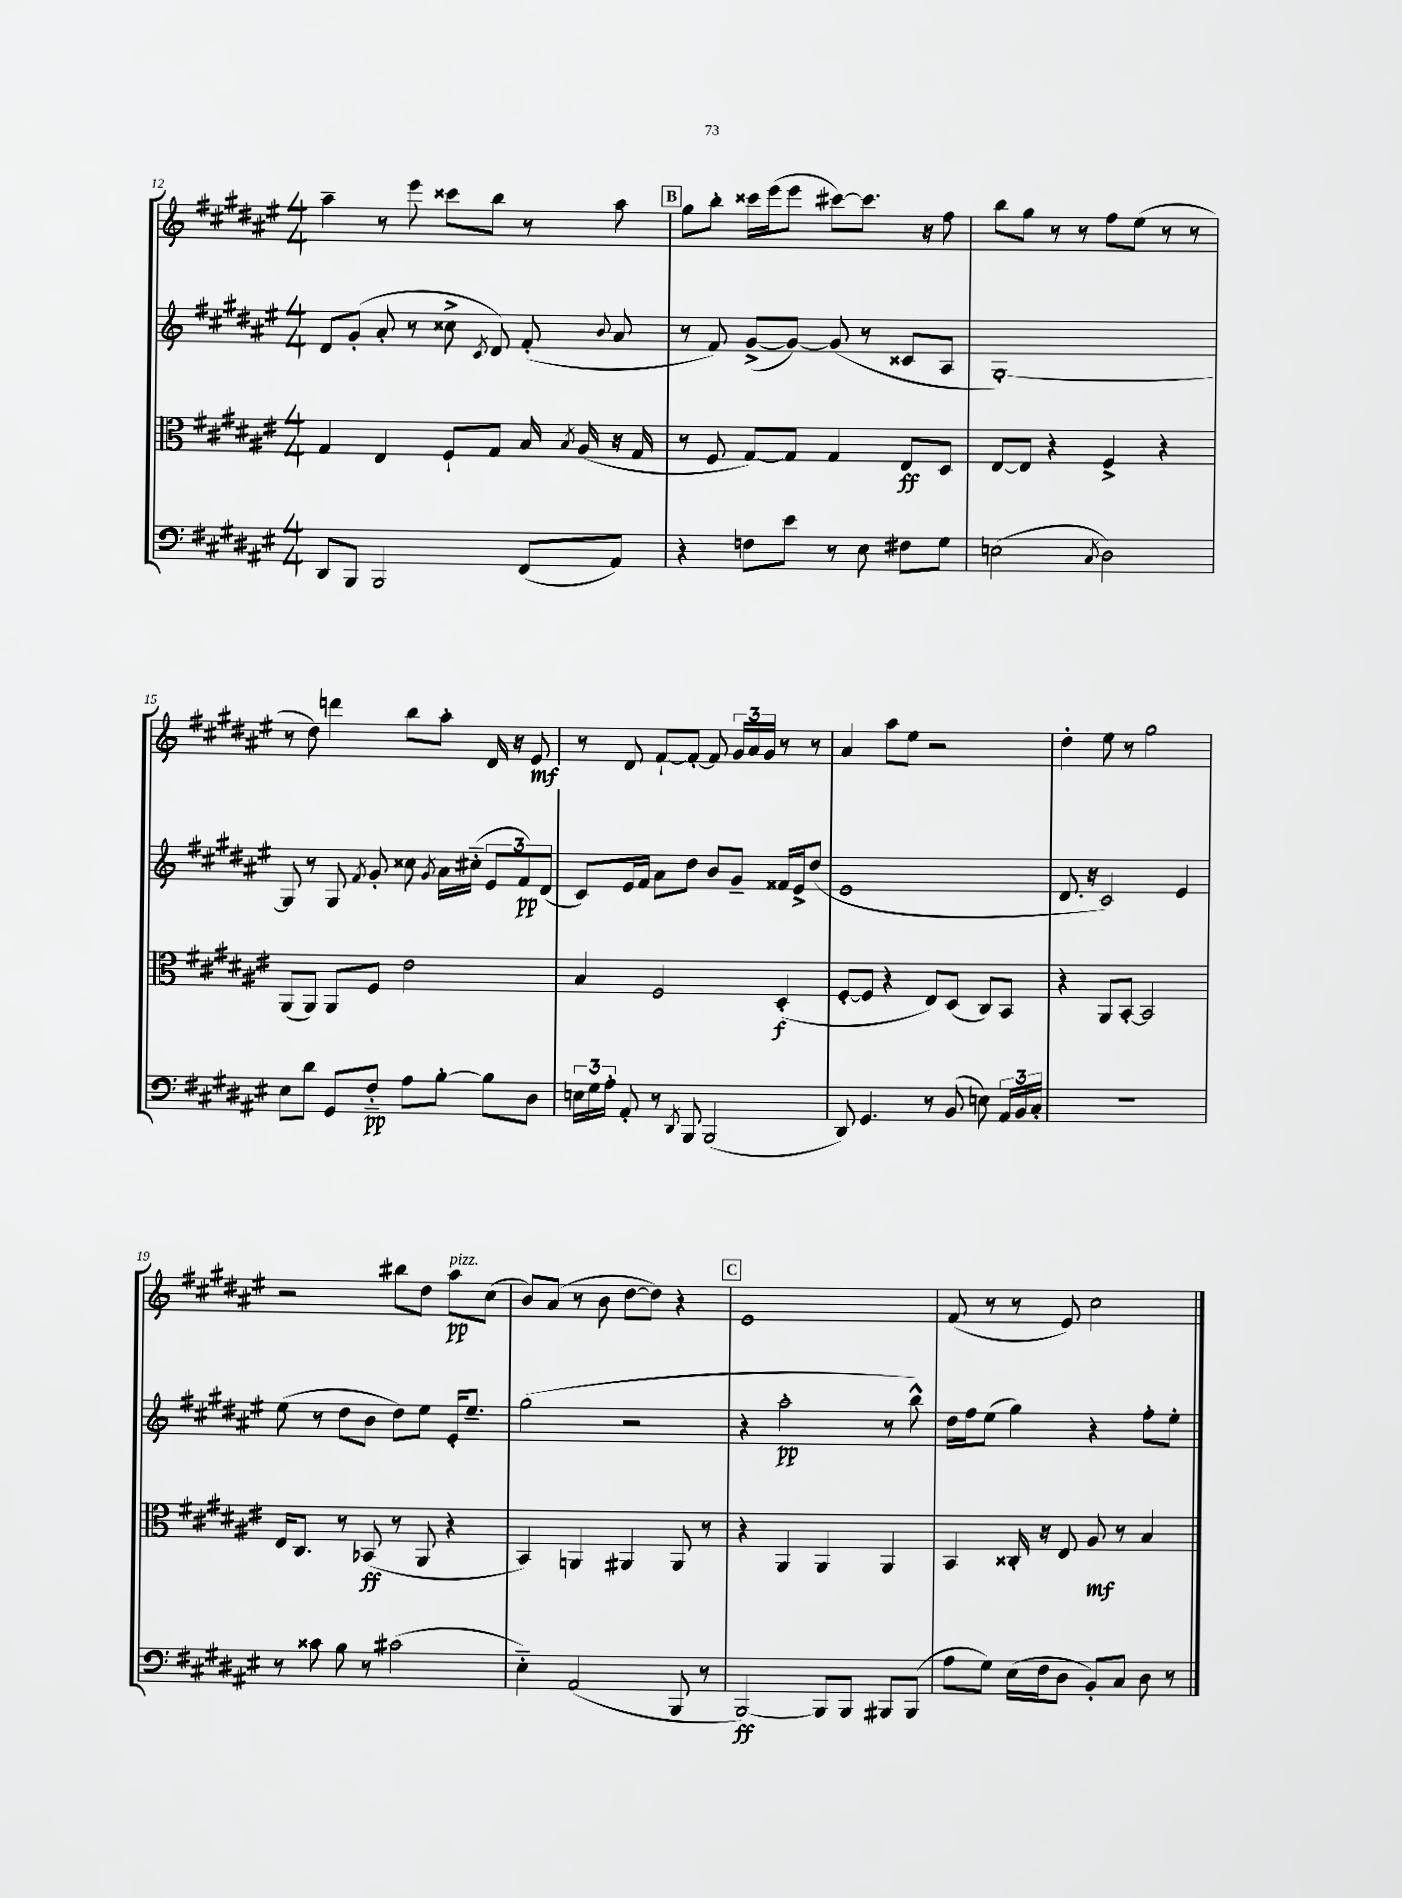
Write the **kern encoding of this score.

**kern	**kern	**kern	**kern
*staff4	*staff3	*staff2	*staff1
*clefF4	*clefC3	*clefG2	*clefG2
*k[f#c#g#d#a#e#]	*k[f#c#g#d#a#e#]	*k[f#c#g#d#a#e#]	*k[f#c#g#d#a#e#]
*M4/4	*M4/4	*M4/4	*M4/4
8DD#	4G#	8d#	4aa#~
8BBB	.	(8g#'	.
2BBB	4E#	8a#'	8r
.	.	8r	8eee#
.	8F#`	8cc##^	8ccc##
.	.	8qc#	.
.	8G#	8d#)	8bb
(8FF#	16B	(8f#'	8r
.	8qB	.	.
.	(16A#	.	.
.	.	8qqb	.
8AA#)	16r	8a#	8aa#
.	16G#	.	.
=	=	=	=
4r	8r	8r	8gg#
.	8F#	8f#)	8bb'
8F	[8G#)	([8g#^	16ccc##
.	.	.	(16eee#
8e#	8G#]	8g#_)	8eee#
8r	4G#	(8g#]	[8ccc#)
8E#	.	8r	8.ccc#]
8F#	8E#	8c##	.
.	.	.	16r
8G#	8D#	8A#	8ff#
=	=	=	=
(2E	[8E#	[1G#')	8bb
.	8E#]	.	8gg#
.	4r	.	8r
.	.	.	8r
8qC#	.	.	.
2D#)	4F#^	.	8ff#
.	.	.	(8ee#
.	4r	.	8r
.	.	.	8r
=	=	=	=
8E#	(8AA#	8G#]	8r
8d#	8AA#)	8r	8dd#)
8GG#	8AA#	8G#	4ddd
.	.	8qf#	.
8F#'~	8F#	8g#'	.
8A#	2e#	8cc##	8bb
.	.	8qg#	.
[8B'	.	16a#	8aa#'
.	.	(16cc#'~	.
8B]	.	12e#	16d#
.	.	.	16r
.	.	12f#)	.
8D#	.	.	8e#
.	.	(12d#	.
=	=	=	=
24E	4B	8c#)	8r
24G#	.	.	.
24A#'	.	.	.
8AA#'	.	16e#	8d#
.	.	16f#	.
8r	2F#	8a#	[8f#`
8qDD#	.	.	.
8BBB	.	8dd#	8f#'_
(2BBB	.	8b	8f#]
.	.	8g#~	24g#
.	.	.	24a#
.	.	.	24g#
.	(4D#'	16f##	8r
.	.	16e#^	.
.	.	(8dd#	8r
=	=	=	=
8DD#)	[8F#'	1e#	4a#
4.GG#	8F#]	.	.
.	4r	.	8aa#
.	.	.	8ee#
8r	8E#)	.	2r
(8BB	(8D#	.	.
8E)	8C#)	.	.
24AA#	8BB	.	.
24BB	.	.	.
24C#'	.	.	.
=	=	=	=
1r	4r	8.d#	4dd#'
.	.	16r	.
.	8AA#	2c#)	8ee#
.	[8BB'	.	8r
.	2BB]	.	2gg#
.	.	4e#	.
=	=	=	=
8r	16E#	(8ee#	2r
.	8.C#	.	.
8c##	.	8r	.
8B	8r	8dd#	.
8r	(8BB-	8b	.
(2c#	8r	8dd#)	8bb#
.	8AA#	8ee#	8dd#
.	4r	16e#'	8aa#
.	.	8.ee#~	.
.	.	.	(8cc#
=	=	=	=
4E#'~)	4BB)	(2gg#	8b)
.	.	.	(8a#
(2AA#	4AA	.	8r
.	.	.	8b
.	4AA#	2r	[8dd#
.	.	.	8dd#])
8BBB	8AA#	.	4r
8r	8r	.	.
=	=	=	=
[2BBB)	4r	4r	1e#
.	4AA#	2aa#'	.
8BBB]	4AA#	.	.
8BBB	.	.	.
8BBB#	4AA#	8r	.
(8BBB#	.	8bb^^)	.
=	=	=	=
8A#	4BB	16dd#	(8f#
.	.	16ff#	.
8G#)	.	(8ee#	8r
(16E#	16C##'	4gg#)	8r
16F#	16r	.	.
8D#	8E#	.	8e#)
8BB')	8A#	4r	2cc#
8C#	8r	.	.
8D#	4B	8ff#'	.
8r	.	8ee#'	.
==	==	==	==
*-	*-	*-	*-
